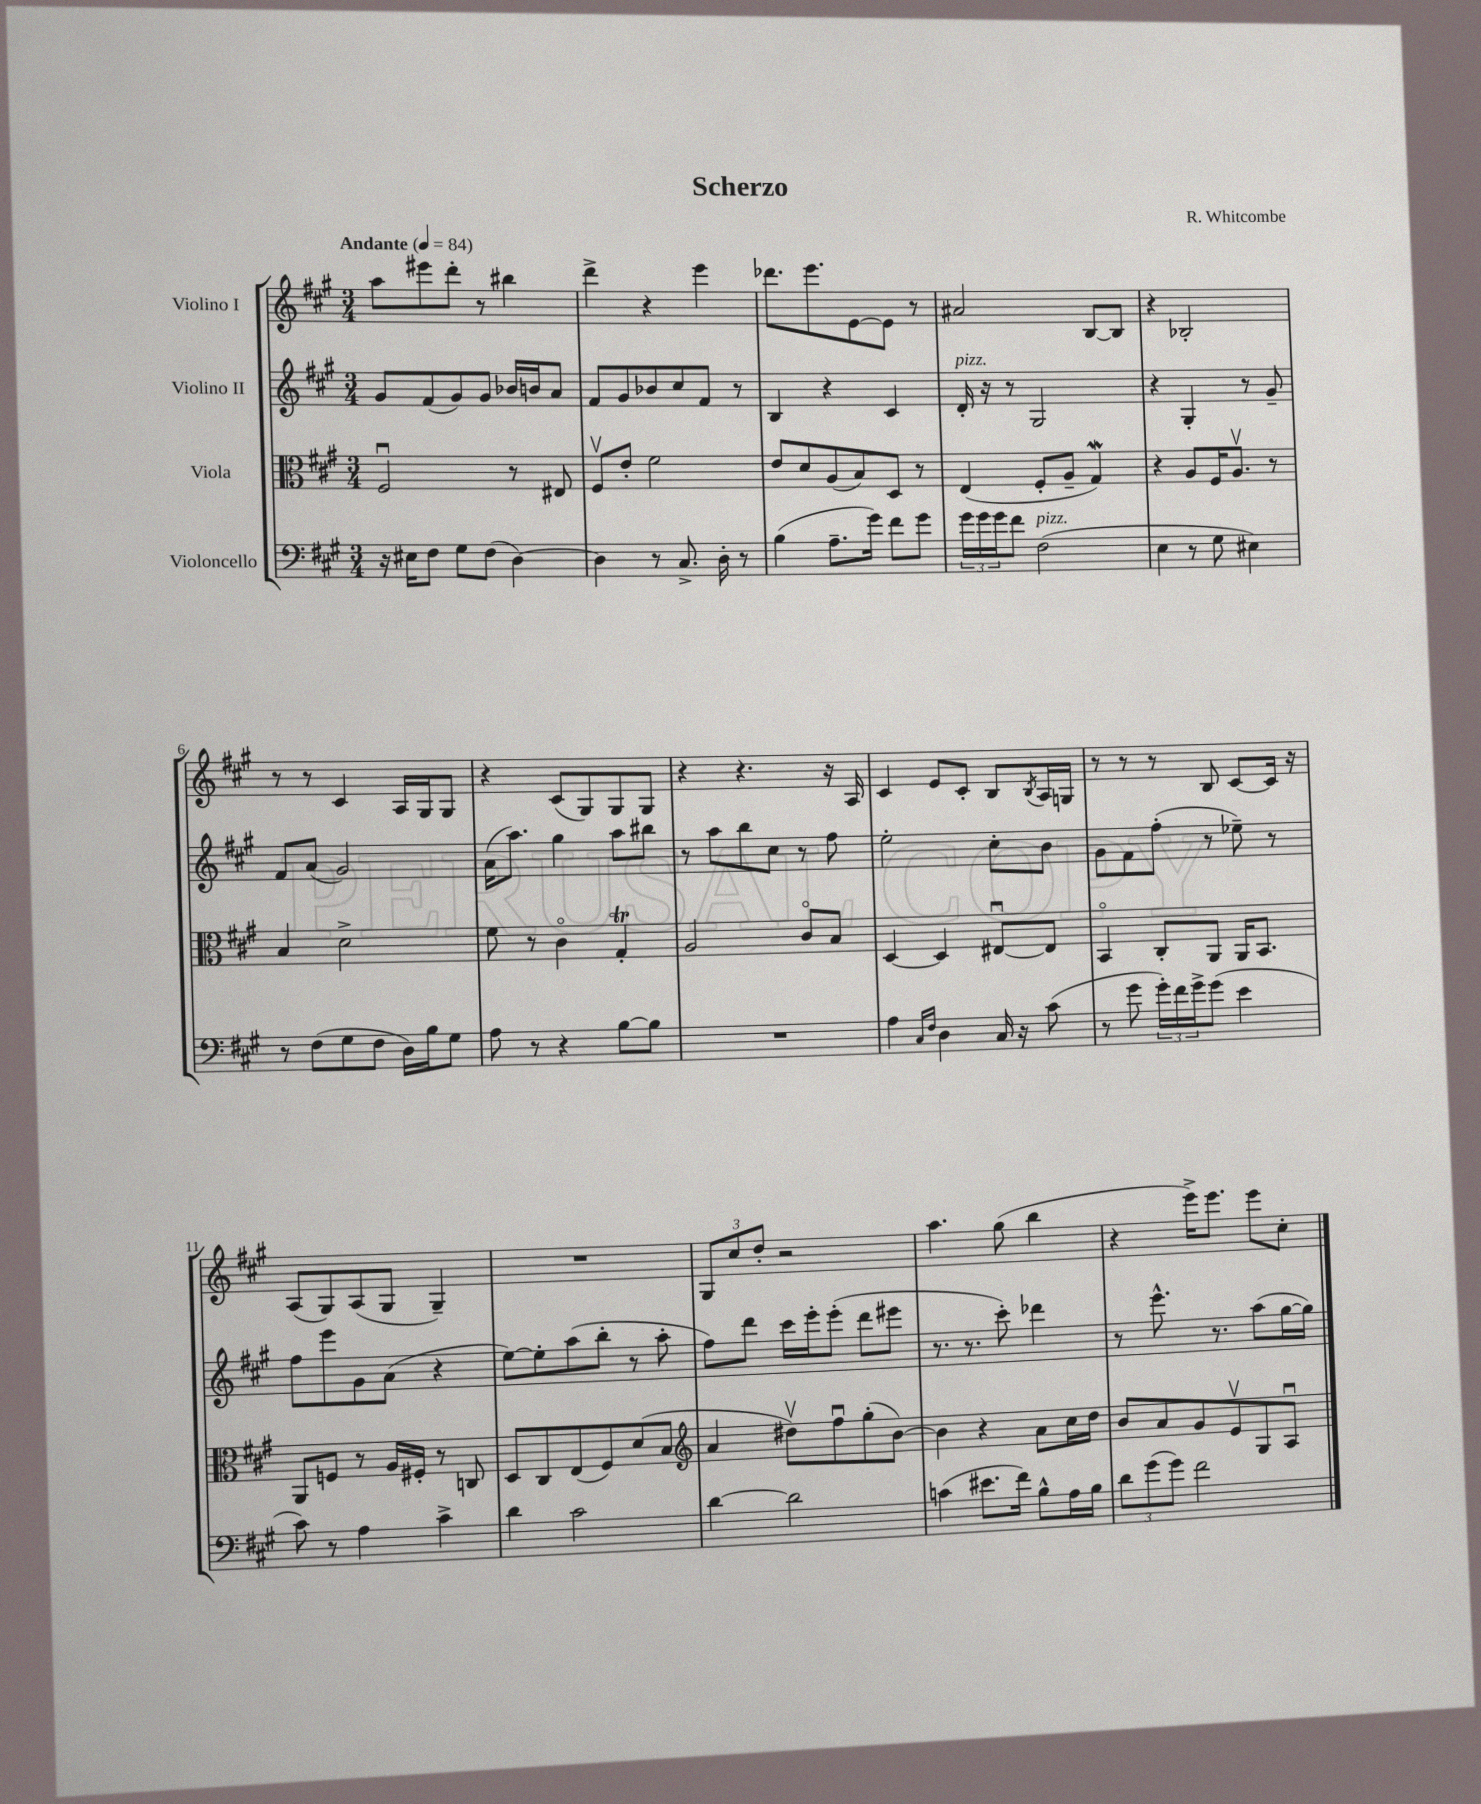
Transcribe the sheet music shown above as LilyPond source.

\header { title = "Scherzo" composer = "R. Whitcombe" }
<<
\new StaffGroup <<
\new Staff = "s0" \with { instrumentName = "Violino I" } {
    \clef treble \key a \major \numericTimeSignature \time 3/4 \tempo "Andante" 4 = 84
    a''8 eis'''8 d'''8-. r8 bis''4 |
    d'''4-> r4 e'''4 |
    des'''8. e'''8. e'8~ e'8 r8 |
    ais'2 b8~ b8 |
    r4 bes2-. |
    r8 r8 cis'4 a16 gis16 gis8 |
    r4 cis'8( gis8) gis8 gis8 |
    r4 r4. r16 a16 |
    cis'4 e'8 cis'8-. b8 \acciaccatura { b8 } a16 g16 |
    r8 r8 r8 b8 cis'8~ cis'16 r16 |
    a8( gis8) a8( gis8 gis4--) |
    R2. |
    \tuplet 3/2 { gis8 cis''8 d''8-. } r2 |
    a''4. gis''8( b''4 |
    r4 e'''16->) e'''8. e'''8 cis''8-. \bar "|." |
}
\new Staff = "s1" \with { instrumentName = "Violino II" } {
    \clef treble \key a \major \numericTimeSignature \time 3/4
    gis'8 fis'8( gis'8) gis'8 bes'16 b'16 a'8 |
    fis'8 gis'8 bes'8 cis''8 fis'8 r8 |
    b4 r4 cis'4 |
    d'16-.^\markup { \italic "pizz." } r16 r8 gis2 |
    r4 gis4-. r8 gis'8-- |
    fis'8 a'8( gis'2) |
    a'16( a''8.) gis''4 a''8 bis''8 |
    r8 a''8 b''8 cis''8 r8 fis''8 |
    e''2-. cis''8-. b'8 |
    gis'8 fis'8 fis''8-.( r8 ees''8--) r8 |
    fis''8 e'''8 gis'8 a'8( r4 |
    e''8~) e''8-. a''8( b''8-. r8 a''8-. |
    fis''8) d'''8 cis'''16 e'''16-. e'''8-.( d'''8 eis'''8 |
    r8. r8. cis'''8-.) des'''4 |
    r8 e'''8.-^ r8. a''8( gis''16~ gis''16) \bar "|." |
}
\new Staff = "s2" \with { instrumentName = "Viola" } {
    \clef alto \key a \major \numericTimeSignature \time 3/4
    fis2\downbow r8 eis8 |
    fis8\upbow e'8-. fis'2 |
    e'8 d'8 a8( b8) d8 r8 |
    e4( fis8-. a8-- gis4\mordent) |
    r4 a8 fis16 a8.\upbow r8 |
    b4 d'2-> |
    fis'8 r8 cis'4\flageolet gis4-.\trill |
    a2 cis'8\flageolet b8 |
    d4~ d4 eis8~\downbow eis8 |
    b,4\flageolet cis8-. a,8 a,16 b,8. |
    a,8 f8 r8 a16 fis16-. r8 c8 |
    d8 cis8 e8( fis8) d'8( b8 |
    \clef treble a'4 dis''8\upbow) fis''8\downbow gis''8-.( b'8~) |
    b'4 r4 a'8 cis''16 d''16 |
    b'8 a'8 gis'8 e'8\upbow gis8 a8\downbow \bar "|." |
}
\new Staff = "s3" \with { instrumentName = "Violoncello" } {
    \clef bass \key a \major \numericTimeSignature \time 3/4
    r16 eis16 fis8 gis8 fis8( d4~) |
    d4 r8 cis8.-> d16-. r8 |
    b4( a8.-- gis'16) fis'8 gis'8 |
    \tuplet 3/2 { gis'16 gis'16 gis'16 } fis'8 fis2^\markup { \italic "pizz." }( |
    e4 r8 gis8 eis4) |
    r8 fis8( gis8 fis8 d16) b16 gis8 |
    a8 r8 r4 b8~ b8 |
    R2. |
    a4 \grace { cis16 fis16 } d4 cis16 r16 cis'8( |
    r8 gis'8 \tuplet 3/2 { gis'16-.) fis'16 gis'16-> } gis'8( e'4 |
    cis'8) r8 a4 cis'4-> |
    d'4 cis'2 |
    d'4~ d'2 |
    c'4( eis'8. fis'16) b8-^ a16 b16 |
    \tuplet 3/2 { d'8 gis'8( gis'8) } fis'2 \bar "|." |
}
>>
>>
